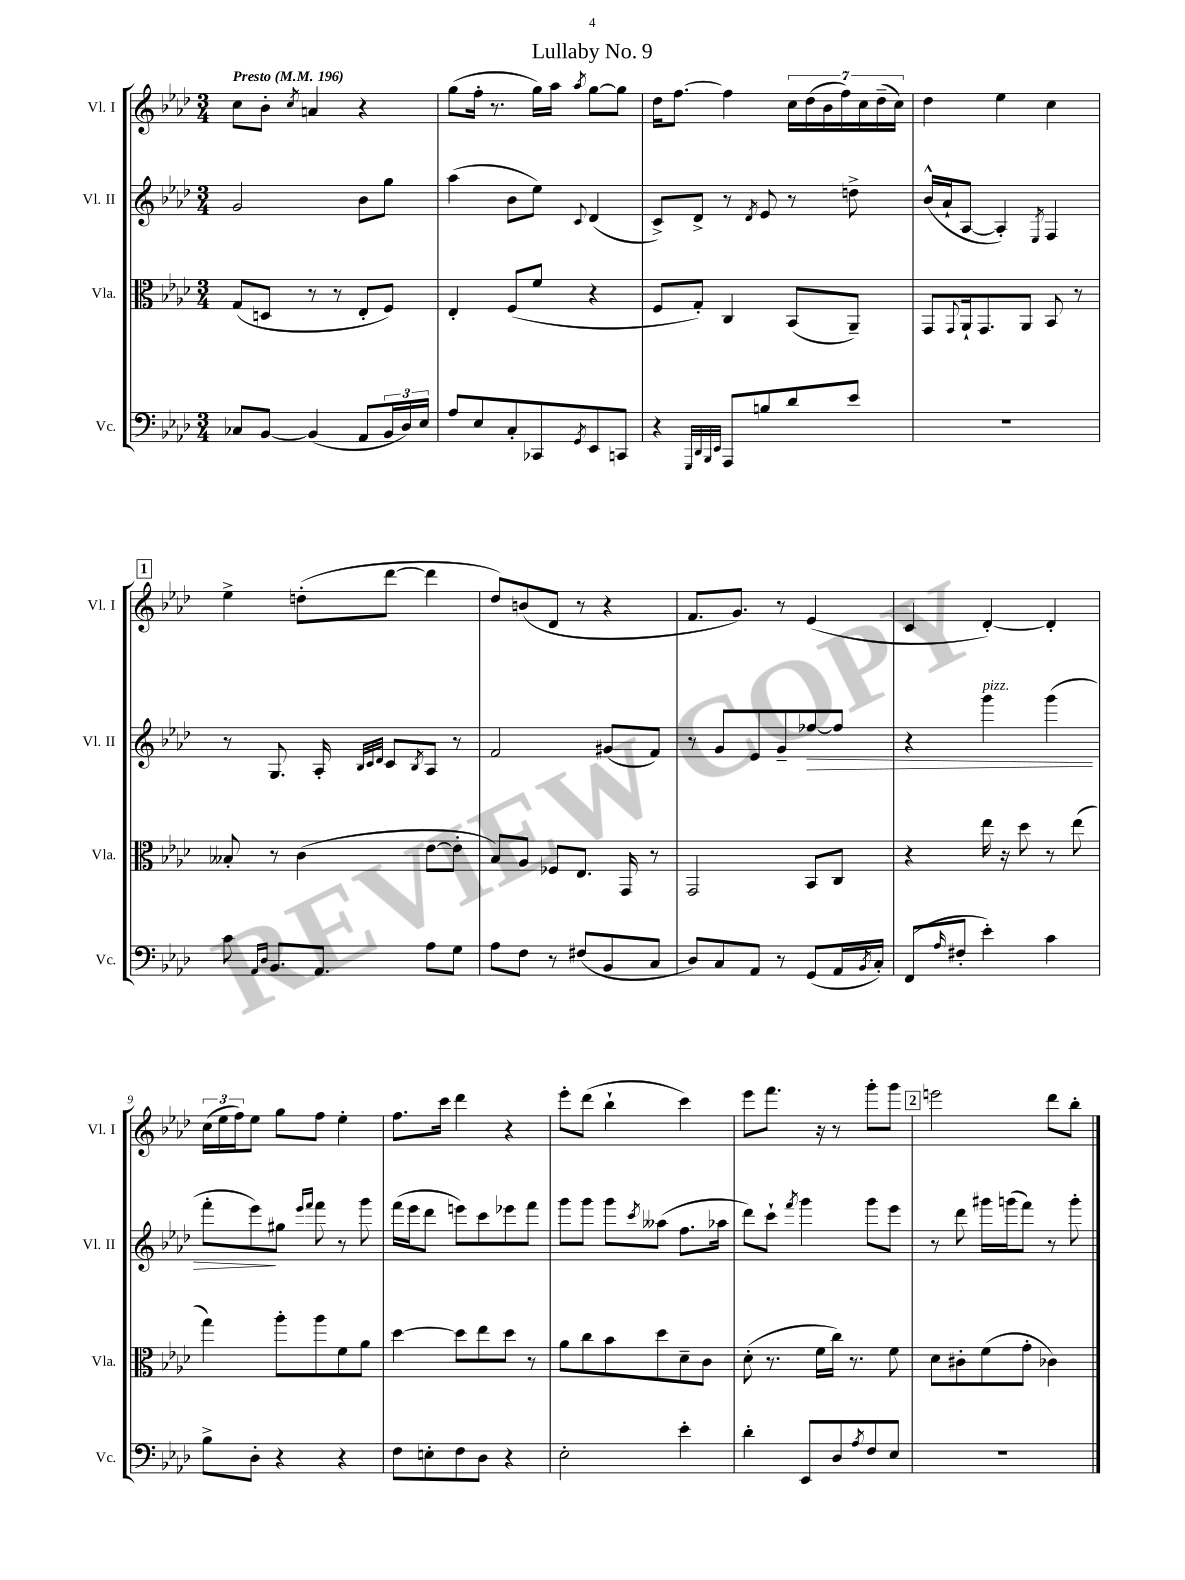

**kern	**kern	**kern	**dynam	**kern
*part4	*part3	*part2	*part2	*part1
*staff4	*staff3	*staff2	*staff2	*staff1
*I"Vc.	*I"Vla.	*I"Vl. II	*	*I"Vl. I
*I'Vc.	*I'Vla.	*I'Vl. II	*	*I'Vl. I
*clefF4	*clefC3	*clefG2	*	*clefG2
*k[b-e-a-d-]	*k[b-e-a-d-]	*k[b-e-a-d-]	*	*k[b-e-a-d-]
*M3/4	*M3/4	*M3/4	*	*M3/4
*MM196	*MM196	*MM196	*	*MM196
=1	=1	=1	=1	=1
!	!	!	!	!LO:TX:a:B:t=Presto
8C-X/L	(8G/L	2g/	.	8cc\L
[8BB-/J	8Dn/J	.	.	8b-'\J
.	.	.	.	8qcc/
(4BB-/]	8r	.	.	4an/
.	8r	.	.	.
8AA-/L	8E-'/L	8b-\L	.	4r
24BB-/L	8F/J)	8gg\J	.	.
24D-/)	.	.	.	.
24E-/JJ	.	.	.	.
=2	=2	=2	=2	=2
8A-/L	4E-'/	(4aa-\	.	(8gg\L
8E-/	.	.	.	16ff'\Jk
.	.	.	.	8.r
8C'/	(8F/L	8b-\L	.	.
8CC-X/	8f/J	8ee-\J)	.	16gg\LL)
.	.	.	.	16aa-\JJ
8qGG/	.	8qqc/	.	8qaa-/
8EE-/	4r	(4d-/	.	[8gg\L
8CCn/J	.	.	.	8gg\J]
=3	=3	=3	=3	=3
4r	8F/L	8c^/L)	.	16dd-\KL
.	.	.	.	[8.ff\J
.	8G'/J)	8d-^/J	.	.
32qqGGG/LLL	.	.	.	.
32qqDD-/	.	.	.	.
32qqBBB-/	.	.	.	.
32qqEE-/JJJ	.	.	.	.
8AAA-/L	4C/	8r	.	4ff\]
.	.	8qd-/	.	.
8Bn/	.	8e-/	.	.
8d-/	(8BB-/L	8r	.	28cc\LL
.	.	.	.	(28dd-\
.	.	.	.	28b-\
.	.	.	.	28ff\)
8e-/J	8AA-~/J)	8ddn^\	.	.
.	.	.	.	28cc\
.	.	.	.	(28dd-~\
.	.	.	.	28cc\JJ)
=4	=4	=4	=4	=4
2.r	8GG/L	(16b-^^/LL	.	4dd-\
.	.	16a-`/J	.	.
.	8qqGG/	.	.	.
.	16AA-`/k	[8A-/J	.	.
.	8.GG/	.	.	.
.	.	4A-'/])	.	4ee-\
.	8AA-/J	.	.	.
.	.	8qE-/	.	.
.	8BB-/	4F/	.	4cc\
.	8r	.	.	.
!!LO:LB:g=z
!!LO:REH:place=s1:t=1
=5	=5	=5	=5	=5
8c\	8B--X'/	8r	.	4ee-^\
16qqAA-/LL	.	.	.	.
16qqD-/JJ	.	.	.	.
8.BB-/L	8r	8.G/	.	.
.	(4c\	.	.	(8ddn'\L
8.AA-/J	.	16A-'/	.	.
.	.	32qqB-/LLL	.	.
.	.	32qqc/	.	.
.	.	32qqd-/JJJ	.	.
.	.	8c/L	.	[8ddd-\J
.	.	8qB-/	.	.
8A-\L	[8e-\L	8A-/J	.	4ddd-\]
8G\J	8e-'\J]	8r	.	.
=6	=6	=6	=6	=6
8A-\L	8B-/L)	2f/	.	8dd-/L)
8F\J	8A-/J	.	.	(8bn/
8r	8F-X/L	.	.	8d-/J
(8F#X/L	8.E-/J	.	.	8r
8BB-/	.	(8g#X/L	.	4r
.	16GG/	.	.	.
8C/J	8r	8f/J)	.	.
=7	=7	=7	=7	=7
8D-/L)	2GG/	8r	.	8.f/L
8C/	.	8g/L	.	.
.	.	.	.	8.g/J)
8AA-/J	.	8e-/	.	.
8r	.	8g~/	.	8r
!	!	!	!LO:HP:b	!
(8GG/L	8BB-/L	[8ff-X/	>	(4e-/
16AA-/L	8C/J	8ff-/J]	.	.
8qBB-/	.	.	.	.
16C'/JJ)	.	.	.	.
=8	=8	=8	=8	=8
(8FF/L	4r	4r	.	4c/
16qqA-/	.	.	.	.
8F#X'/J	.	.	.	.
!	!	!LO:TX:a:i:t=pizz.	!	!
4e-'\)	16ee-\	4ggg\	.	[4d-'/)
.	16r	.	.	.
.	8dd-\	.	.	.
4c\	8r	(4ggg\	.	4d-'/]
.	(8ee-\	.	.	.
!!LO:LB:g=z
=9	=9	=9	=9	=9
8B-^\L	4gg\)	8fff'\L	.	(24cc\LL
.	.	.	.	24ee-\
.	.	.	.	24ff\J)
8D-'\J	.	8eee-\)	.	8ee-\J
4r	8aa-'\L	8gg#X\J	]	8gg\L
.	.	16qqeee-/LL	.	.
.	.	16qqfff/JJ	.	.
.	8aa-\	8fff\	.	8ff\J
4r	8f\	8r	.	4ee-'\
.	8a-\J	8ggg\	.	.
=10	=10	=10	=10	=10
8F\L	[4dd-\	(16fff\LL	.	8.ff\L
.	.	16eee-\J	.	.
8En'\	.	8ddd-\J	.	.
.	.	.	.	16ccc\Jk
8F\	8dd-\L]	8eeen\L)	.	4ddd-\
8D-\J	8ee-\	8ccc\	.	.
4r	8dd-\J	8eee-X\	.	4r
.	8r	8fff\J	.	.
=11	=11	=11	=11	=11
2E-'\	8a-\L	8ggg\L	.	8eee-'\L
.	8cc\	8ggg\J	.	(8ddd-\J
.	8b-\	8ggg\L	.	4bb-`\
.	.	8qccc/	.	.
.	8dd-\	(8aa--X\J	.	.
4e-'\	8d-~\	8.ff\L	.	4ccc\)
.	8c\J	.	.	.
.	.	16aa-X\Jk	.	.
=12	=12	=12	=12	=12
4d-'\	(8d-'\	8ddd-\L)	.	8eee-\L
.	8.r	8ccc`\J	.	8.fff\J
.	.	8qfff/	.	.
8EE-/L	.	4ggg\	.	.
.	16f\LL	.	.	16r
8D-/	16cc\JJ)	.	.	8r
.	8.r	.	.	.
8qA-/	.	.	.	.
8F/	.	8ggg\L	.	8ggg'\L
8E-/J	8f\	8eee-\J	.	8ggg\J
!!LO:REH:place=s1:t=2
=13	=13	=13	=13	=13
2.r	8d-\L	8r	.	2eeen\
.	8c#X'\	8ddd-\	.	.
.	(8f\	16ggg#X\LL	.	.
.	.	(16gggn\J	.	.
.	8g'\J	8fff\J)	.	.
.	4c-X\)	8r	.	8ddd-\L
.	.	8ggg'\	.	8bb-'\J
==	==	==	==	==
*-	*-	*-	*-	*-
